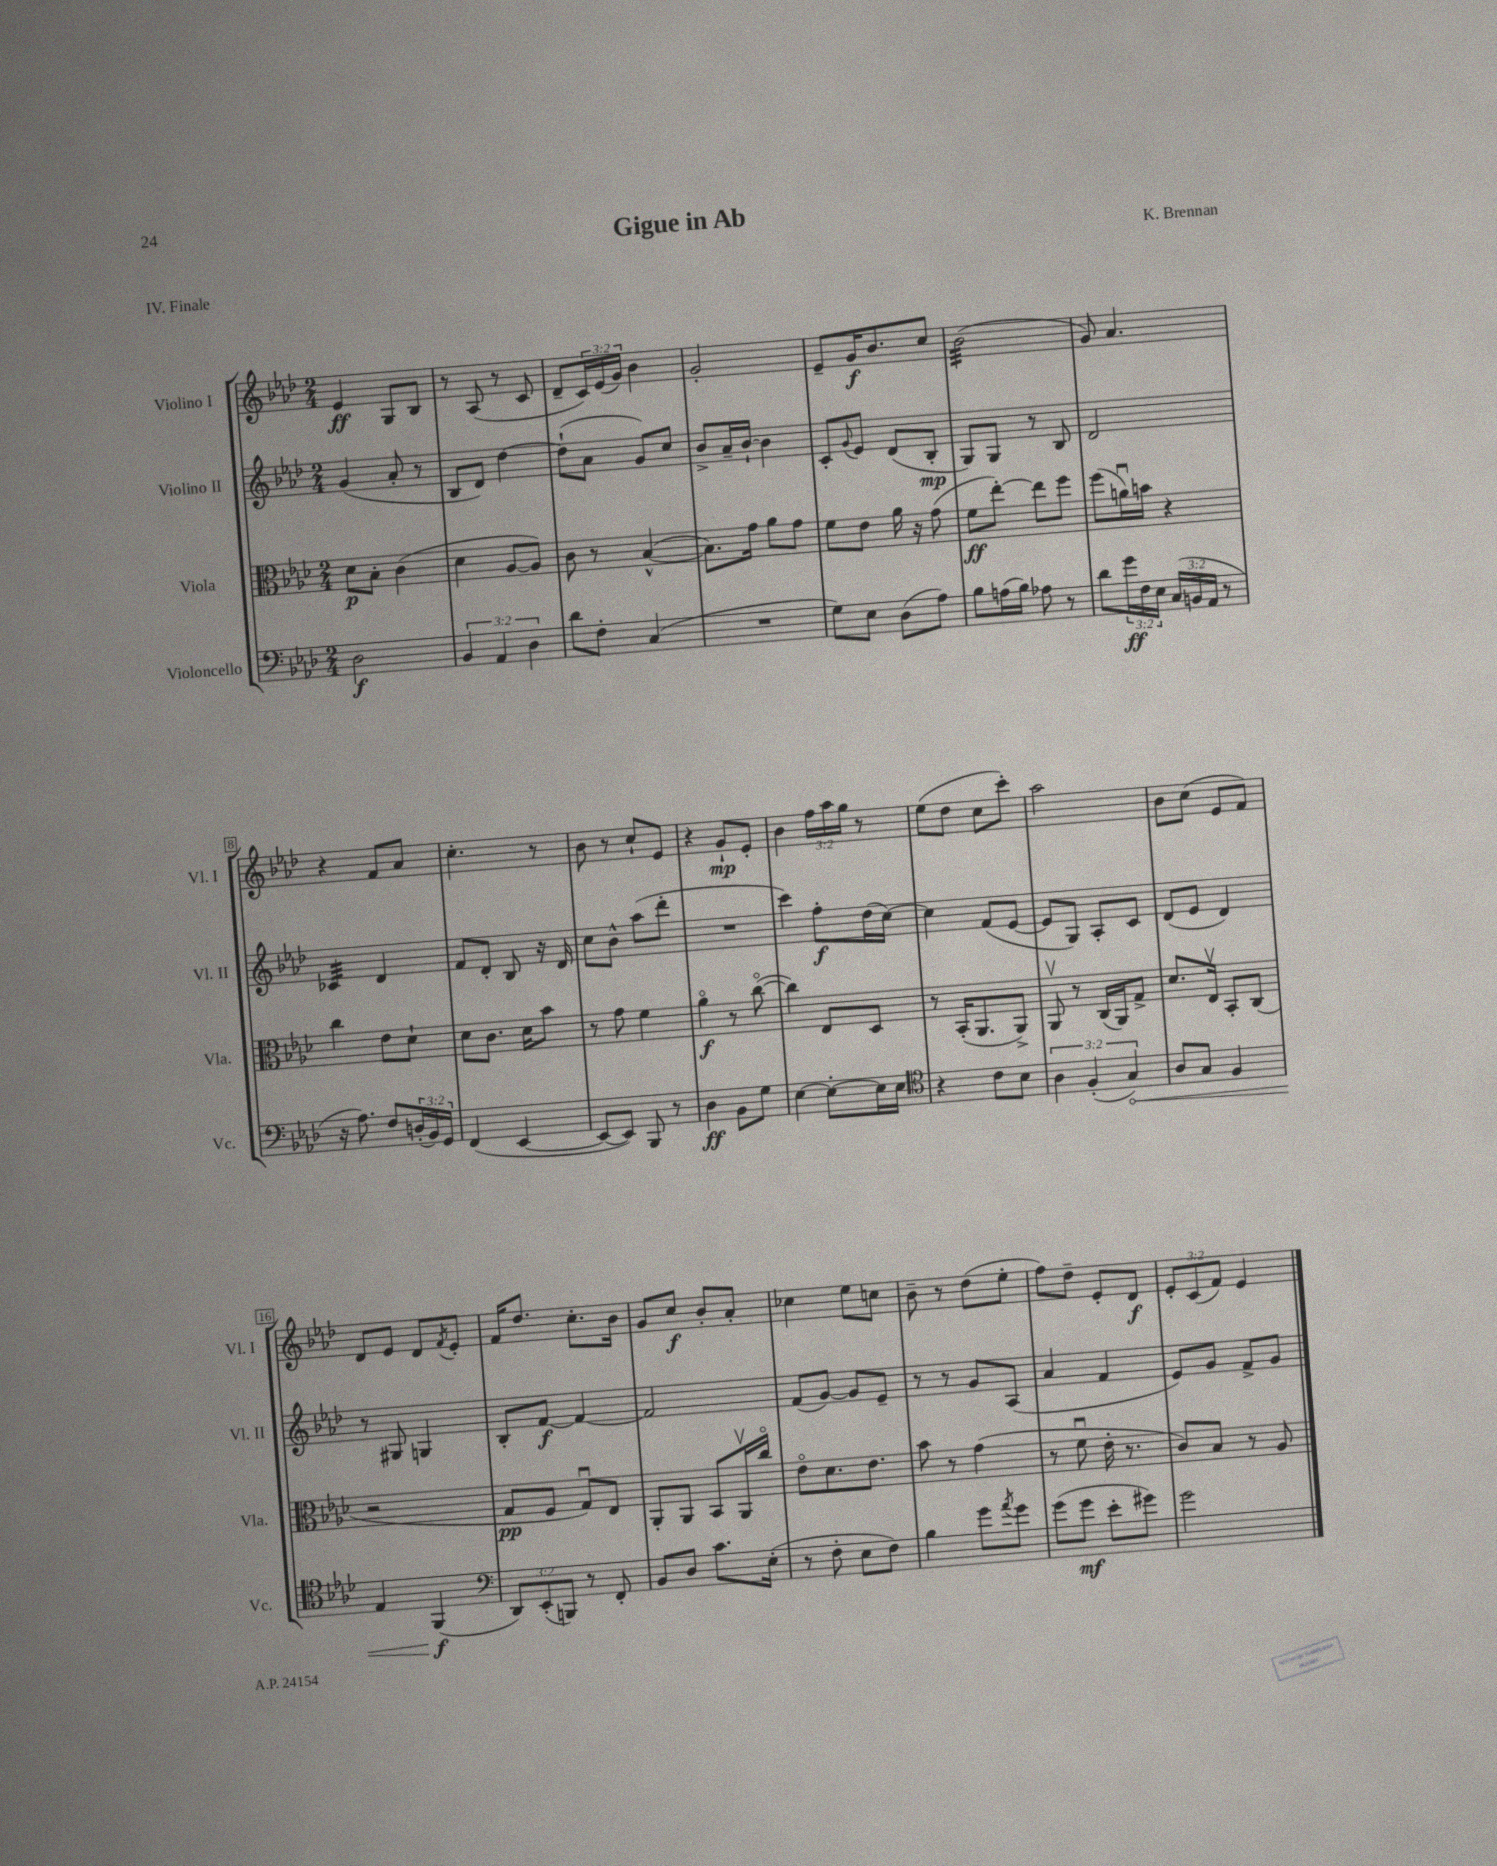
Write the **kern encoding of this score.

**kern	**kern	**kern	**kern
*staff4	*staff3	*staff2	*staff1
*clefF4	*clefC3	*clefG2	*clefG2
*k[b-e-a-d-]	*k[b-e-a-d-]	*k[b-e-a-d-]	*k[b-e-a-d-]
*M2/4	*M2/4	*M2/4	*M2/4
2D-	8d-	(4g	4e-
.	8B-'	.	.
.	(4c	8a-'	8G
.	.	8r	8B-
=	=	=	=
6BB-	4d-	8B-	8r
.	.	8d-)	(8A-
6AA-	.	.	.
.	[8A-	[4dd-	8r
6D-	.	.	.
.	8A-])	.	8c
=	=	=	=
8d-	8c	(8dd-`]	8d-~
8F'	8r	8a-	24c)
.	.	.	(24e-
.	.	.	24g)
(4C	([4B-^^	8g)	4b-
.	.	8cc	.
=	=	=	=
2r	8.B-])	8b-^	2g'
.	.	16a-~	.
.	16g	[16b-`	.
.	8a-	4b-]	.
.	8g	.	.
=	=	=	=
8G)	8f	8c'	8e-~
.	.	8qqg	.
8E-	8e-	8e-	16g
.	.	.	8.b-
(8D-	16a-	(8d-	.
.	16r	.	.
8A-)	(8g	8B-'	8cc
=	=	=	=
8B-	8f	8G)	(2b-
(16A	[8ee-')	8G	.
16B-)	.	.	.
8A-	8ee-]	8r	.
8r	8ff	8B-	.
=	=	=	=
8d-	(8ff	2d-	8g)
24g	16au)	.	4.a-
24F	.	.	.
.	16b	.	.
24E-	.	.	.
(24C	4r	.	.
24BB	.	.	.
24AA-	.	.	.
8r	.	.	.
=	=	=	=
16r	4cc	4c-	4r
8.A-)	.	.	.
8F	8e-	4d-	8f
(24D'	8d-`	.	8a-
24BB-)	.	.	.
24GG	.	.	.
=	=	=	=
(4FF	8d-	8f	4.cc'
.	8.c	8d-'	.
[4EE-	.	8B-	.
.	16d-	.	.
.	8b-	16r	8r
.	.	16d-	.
=	=	=	=
8EE-_	8r	8cc	8b-
8EE-])	8g	8b-^^	8r
8BBB-	4f	(8aa-	8cc`
8r	.	8ddd-'	8e-
=	=	=	=
4D-	4a-o	2r	4r
8BB-	8r	.	8g`
8G	([8cco	.	8e-'
=	=	=	=
[4E-	4cc])	4ccc)	4b-
8E-'_	8E-	8ff'	24ff
.	.	.	24aa-
.	.	.	24gg
16E-]	8D-	(16dd-	8r
16E-	.	[16cc)	.
=	=	=	=
*clefC4	*	*	*
4r	8r	4cc]	(8ee-
.	(16BB-'	.	8dd-
.	8.AA-	.	.
8c	.	(8f	8cc
8B-	8AA-^)	[8e-	8ccc')
=	=	=	=
6A-	8AA-v	8e-]	2aa-
.	8r	8G)	.
(6F'	.	.	.
.	(16C	8A-'	.
.	16AA-)	.	.
6G)	.	.	.
.	8G^	8c	.
=	=	=	=
8A-	8.d-	(8d-	8b-
8G	.	8e-	(8cc
.	16E-v	.	.
4F	8BB-'	4d-)	8e-
.	(8C	.	8f)
=	=	=	=
4E-	2r	8r	8d-
.	.	8G#	8e-
(4FF	.	4G	8d-
.	.	.	8qf
.	.	.	8e-'
=	=	=	=
*clefF4	*	*	*
12DD-)	8G	8B-'	16f
.	.	.	8.dd-
(12EE-'	.	.	.
.	8F	[8f	.
12BBB)	.	.	.
8r	8Gu)	4f_	8.cc'
8FF'	8E-	.	.
.	.	.	16b-
=	=	=	=
8BB-	8AA-'	2f]	8g
8D-	8AA-	.	8cc
8.c	8BB-	.	8b-'
.	16AA-v	.	8a-'
(16E-'	16cco	.	.
=	=	=	=
8r	8e-o	(8f	4cc-
8F'	8.d-	[8g)	.
8E-	.	8g]	8ee-
.	8.e-	.	.
8F)	.	8e-~	8cc
=	=	=	=
4B-	8b-	8r	8b-~
.	8r	8r	8r
8g	(4g	8g	(8dd-
8qa-	.	.	.
8g	.	(8A-	8ee-'
=	=	=	=
(8g	8r	4a-	8ff)
8g	8fu	.	8dd-~
8e-'	16e-'	4f	8e-'
.	8.r	.	.
8g#)	.	.	8d-
=	=	=	=
2g	8c)	8e-)	12e-'
.	.	.	(12c
.	8B-	8g	.
.	.	.	12f)
.	8r	8f^	4e-
.	8A-	8g	.
==	==	==	==
*-	*-	*-	*-
